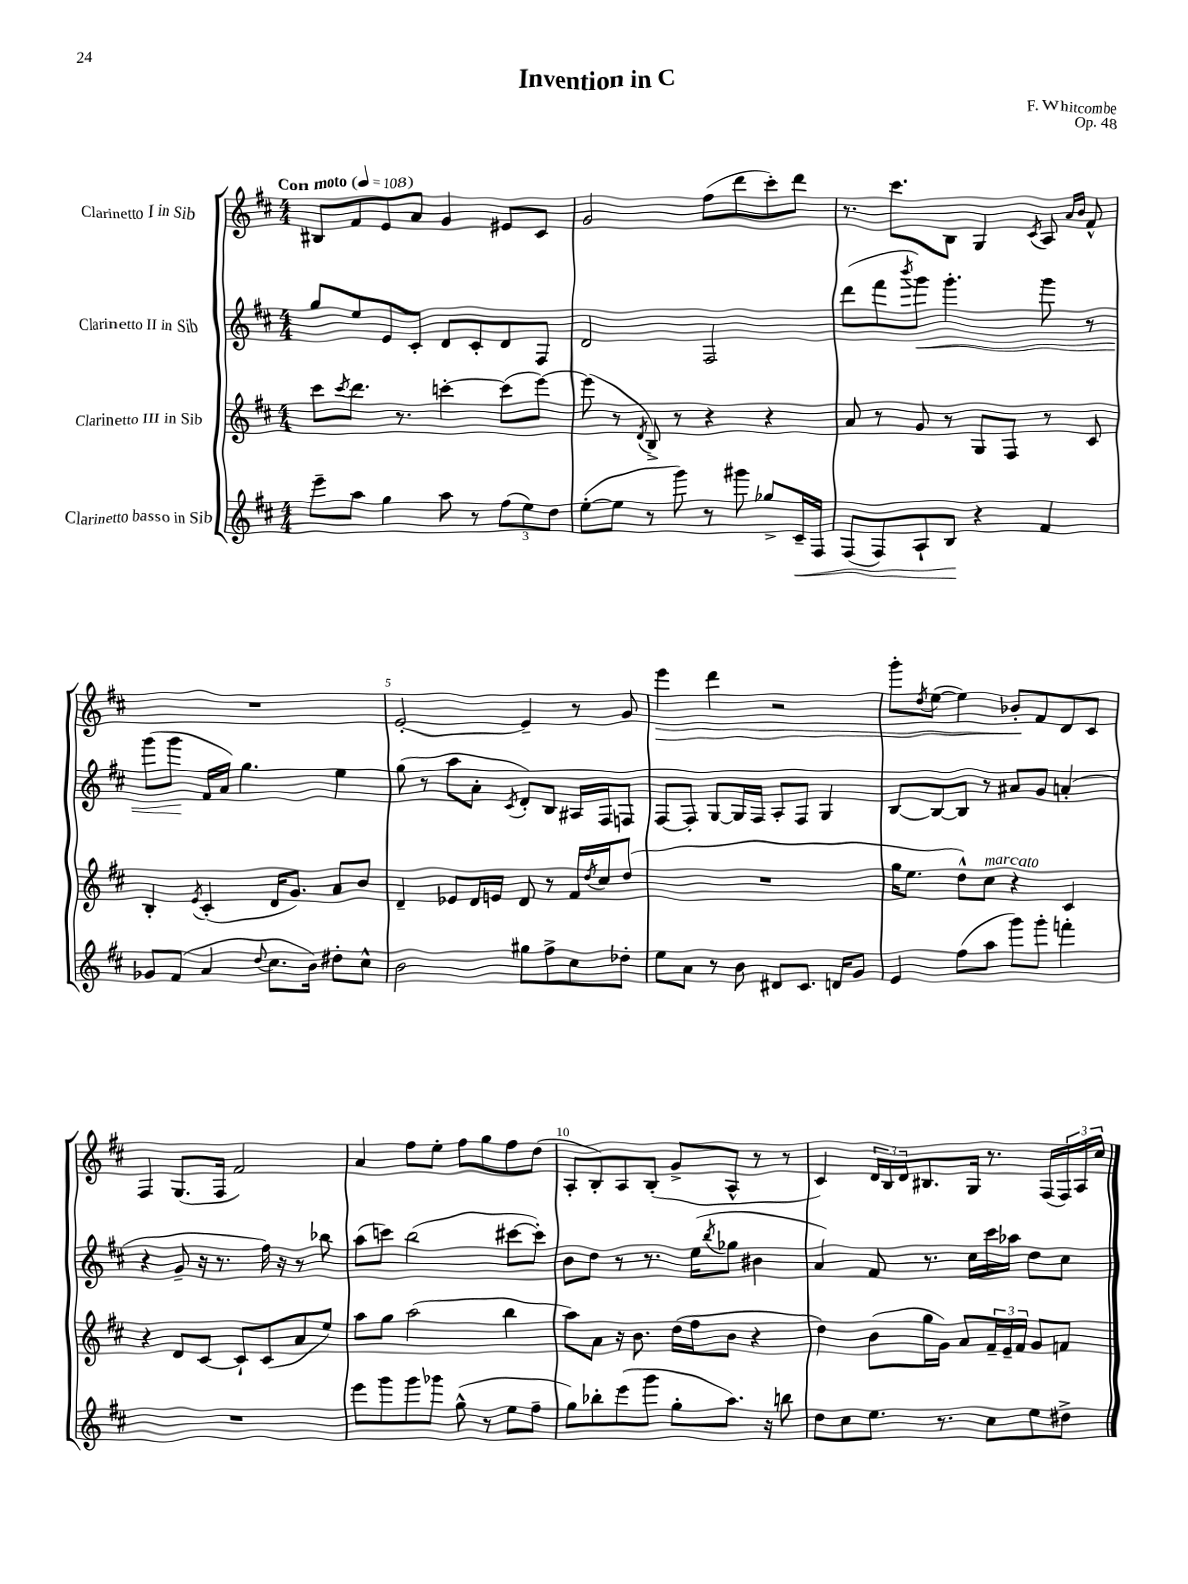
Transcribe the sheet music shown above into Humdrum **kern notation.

**kern	**dynam	**kern	**kern	**dynam	**kern	**dynam
*part4	*part4	*part3	*part2	*part2	*part1	*part1
*staff4	*staff4	*staff3	*staff2	*staff2	*staff1	*staff1
*I"Clarinetto basso in Sib	*	*I"Clarinetto III in Sib	*I"Clarinetto II in Sib	*	*I"Clarinetto I in Sib	*
*clefG2	*	*clefG2	*clefG2	*	*clefG2	*
*k[f#c#]	*	*k[f#c#]	*k[f#c#]	*	*k[f#c#]	*
*M4/4	*	*M4/4	*M4/4	*	*M4/4	*
*MM108	*	*MM108	*MM108	*	*MM108	*
=1	=1	=1	=1	=1	=1	=1
!	!	!	!	!	!LO:TX:a:B:t=Con moto	!
8eee~\L	.	8ccc#\L	8gg/L	.	8B#X/L	.
.	.	8qccc#/	.	.	.	.
8aa\J	.	8.ddd\J	8ee/	.	8f#/	.
4gg\	.	.	8e/	.	8e/	.
.	.	8.r	.	.	.	.
.	.	.	8c#'/J	.	8a/J	.
8aa\	.	[4cccn'\	8d/L	.	4g/	.
8r	.	.	8c#'/	.	.	.
(12ff#\L	.	(8ccc\L]	8d/	.	8e#X/L	.
12ee\)	.	.	.	.	.	.
.	.	[8eee\J)	8F#/J	.	8c#/J	.
12dd\J	.	.	.	.	.	.
=2	=2	=2	=2	=2	=2	=2
([8ee'\L	.	(8eee\]	2d/	.	2g/	.
8ee\J]	.	8r	.	.	.	.
.	.	8qd/	.	.	.	.
8r	.	8B^/)	.	.	.	.
8ggg\)	.	8r	.	.	.	.
8r	.	4r	2F#/	.	(8ff#\L	.
8ggg#X\	.	.	.	.	8ddd\	.
8gg-X^/L	.	4r	.	.	8ccc#'\)	.
!	!LO:HP:b	!	!	!	!	!
16c#~/L	<	.	.	.	8ddd\J	.
16F#/JJ	.	.	.	.	.	.
=3	=3	=3	=3	=3	=3	=3
(8F#/L	.	8a/	(8ddd\L	.	8.r	.
8F#/)	.	8r	8fff#\	.	.	.
.	.	.	.	.	8.ccc#\L	.
.	.	.	8qbbb/	.	.	.
!	!	!	!	!LO:HP:b	!	!
8A`/	.	8g/	8ggg\J)	<	.	.
8B/J	.	8r	4.ggg'\	.	8B\J	.
4r	[	8G/L	.	.	4G/	.
.	.	8F#/J	.	.	.	.
.	.	.	.	.	8qc#/	.
4f#/	.	8r	8ggg\	.	8A/	.
.	.	.	.	.	16qqa/LL	.
.	.	.	.	.	16qqb/JJ	.
.	.	8c#/	8r	.	8f#^^/	.
!!LO:LB:g=z
=4	=4	=4	=4	=4	=4	=4
8g-X/L	.	4B'/	(8ggg\L	.	1r	.
(8f#/J	.	.	8ggg\J	.	.	.
.	.	8qe/	.	.	.	.
4a/	.	(4c#'/	16f#/LL	[	.	.
.	.	.	16a/JJ)	.	.	.
.	.	.	4.gg\	.	.	.
8qqdd/	.	.	.	.	.	.
8.cc#\L	.	16d/KL	.	.	.	.
.	.	8.g/J)	.	.	.	.
16b\Jk)	.	.	.	.	.	.
8dd#X'\L	.	8a/L	4ee\	.	.	.
8cc#^^\J	.	8b/J	.	.	.	.
=5	=5	=5	=5	=5	=5	=5
2b\	.	4d~/	(8gg\	.	[2e'/	.
.	.	.	8r	.	.	.
.	.	8e-X/L	8aa\L	.	.	.
.	.	16d/L	8a'\J	.	.	.
.	.	16en/JJ	.	.	.	.
.	.	.	8qc#/	.	.	.
8gg#X\L	.	8d/	8d'/L)	.	4e~/]	.
8ff#^\	.	8r	8B/J	.	.	.
8cc#\	.	16f#/LL	16A#X/LL	.	8r	.
.	.	8qdd/	.	.	.	.
.	.	16cc#/J	16F#/J	.	.	.
8dd-X'\J	.	(8dd/J	8Fn/J	.	8g/	.
=6	=6	=6	=6	=6	=6	=6
!	!	!	!	!	!	!LO:HP:b
8ee\L	.	1r	[8F#/L	.	4eee\	>
8a\J	.	.	8F#'/J]	.	.	.
8r	.	.	[8G/L	.	4ddd\	.
8b\	.	.	16G/L]	.	.	.
.	.	.	16F#/JJ	.	.	.
8d#X/L	.	.	8A'/L	.	2r	.
8.c#/J	.	.	8F#/J	.	.	.
.	.	.	4G/	.	.	.
16dn/KL	.	.	.	.	.	.
8g/J	.	.	.	.	.	.
=7	=7	=7	=7	=7	=7	=7
4e/	.	16gg\KL	[8B/L	.	8ggg'\L	.
.	.	8.ee\J	.	.	.	.
.	.	.	.	.	8qdd/	.
.	.	.	8B/_	.	([8ee\J	.
(8ff#\L	.	8dd^^\L)	8B/J]	.	4ee\])	.
!	!	!LO:TX:a:i:t=marcato	!	!	!	!
8aa\J	.	8cc#\J	8r	.	.	.
8ggg\L)	.	4r	8a#X/L	.	8b-X'/L	.
8ggg'\J	.	.	8g/J	.	8f#/	]
4fffn'\	.	4c#/	(4an'/	.	8d/	.
.	.	.	.	.	8c#/J	.
!!LO:LB:g=z
=8	=8	=8	=8	=8	=8	=8
1r	.	4r	4r	.	4F#/	.
.	.	8d/L	8g~/	.	(8.G/L	.
.	.	[8c#/J	16r	.	.	.
.	.	.	8.r	.	16F#/Jk	.
.	.	8c#`/L]	.	.	2f#/)	.
.	.	(8c#/	16ff#\)	.	.	.
.	.	.	16r	.	.	.
.	.	8a/	8r	.	.	.
.	.	8ee/J)	8bb-X\	.	.	.
=9	=9	=9	=9	=9	=9	=9
8eee\L	.	8aa\L	(8aa\L	.	4a/	.
8ggg\	.	8gg\J	8cccn\J)	.	.	.
8ggg\	.	(2aa\	(2bb\	.	8ff#\L	.
8ggg-X\J	.	.	.	.	8ee'\J	.
(8gg^^\	.	.	.	.	8ff#\L	.
8r	.	.	.	.	8gg\	.
8ee\L	.	4bb\	[8ccc#X\L	.	8ff#\	.
8ff#~\J	.	.	8ccc#'\J])	.	(8dd\J	.
=10	=10	=10	=10	=10	=10	=10
8gg\L)	.	8aa\L)	8b\L	.	8A'/L	.
8bb-X'\	.	8a\J	8dd\J	.	8B'/)	.
(8eee\	.	16r	8r	.	8A/	.
.	.	8.b\	.	.	.	.
8ggg\J	.	.	8.r	.	(8B'/J	.
8gg'\L	.	(16dd\LL	.	.	8g^/L	.
.	.	16ff#\J	(16ee\KL	.	.	.
.	.	.	8qbb/	.	.	.
8.aa\J)	.	8b\J	8gg-X\J	.	8A^^/J	.
.	.	4r	4b#X\	.	8r	.
16r	.	.	.	.	.	.
8bbn\	.	.	.	.	8r	.
=11	=11	=11	=11	=11	=11	=11
8dd\L	.	4dd\)	4a/)	.	4c#/)	.
8cc#\	.	.	.	.	.	.
8.ee\J	.	(8b\L	8f#/	.	24d/LL	.
.	.	.	.	.	24B/	.
.	.	.	.	.	24d/J	.
.	.	16gg\L	8.r	.	8.B#X/	.
8.r	.	16g\JJ)	.	.	.	.
.	.	8a/L	.	.	.	.
.	.	.	16cc#\LL	.	16G/Jk	.
8cc#\L	.	24f#~/L	16ccc#\	.	8.r	.
.	.	24e~/	.	.	.	.
.	.	.	16aa-X\JJ	.	.	.
.	.	24f#/JJ	.	.	.	.
8ee\	.	8g/L	8dd\L	.	.	.
.	.	.	.	.	(16F#/LL	.
8dd#X^\J	.	8fn/J	8cc#\J	.	24F#/)	.
.	.	.	.	.	24A/	.
.	.	.	.	.	24cc#/JJ	.
==	==	==	==	==	==	==
*-	*-	*-	*-	*-	*-	*-
